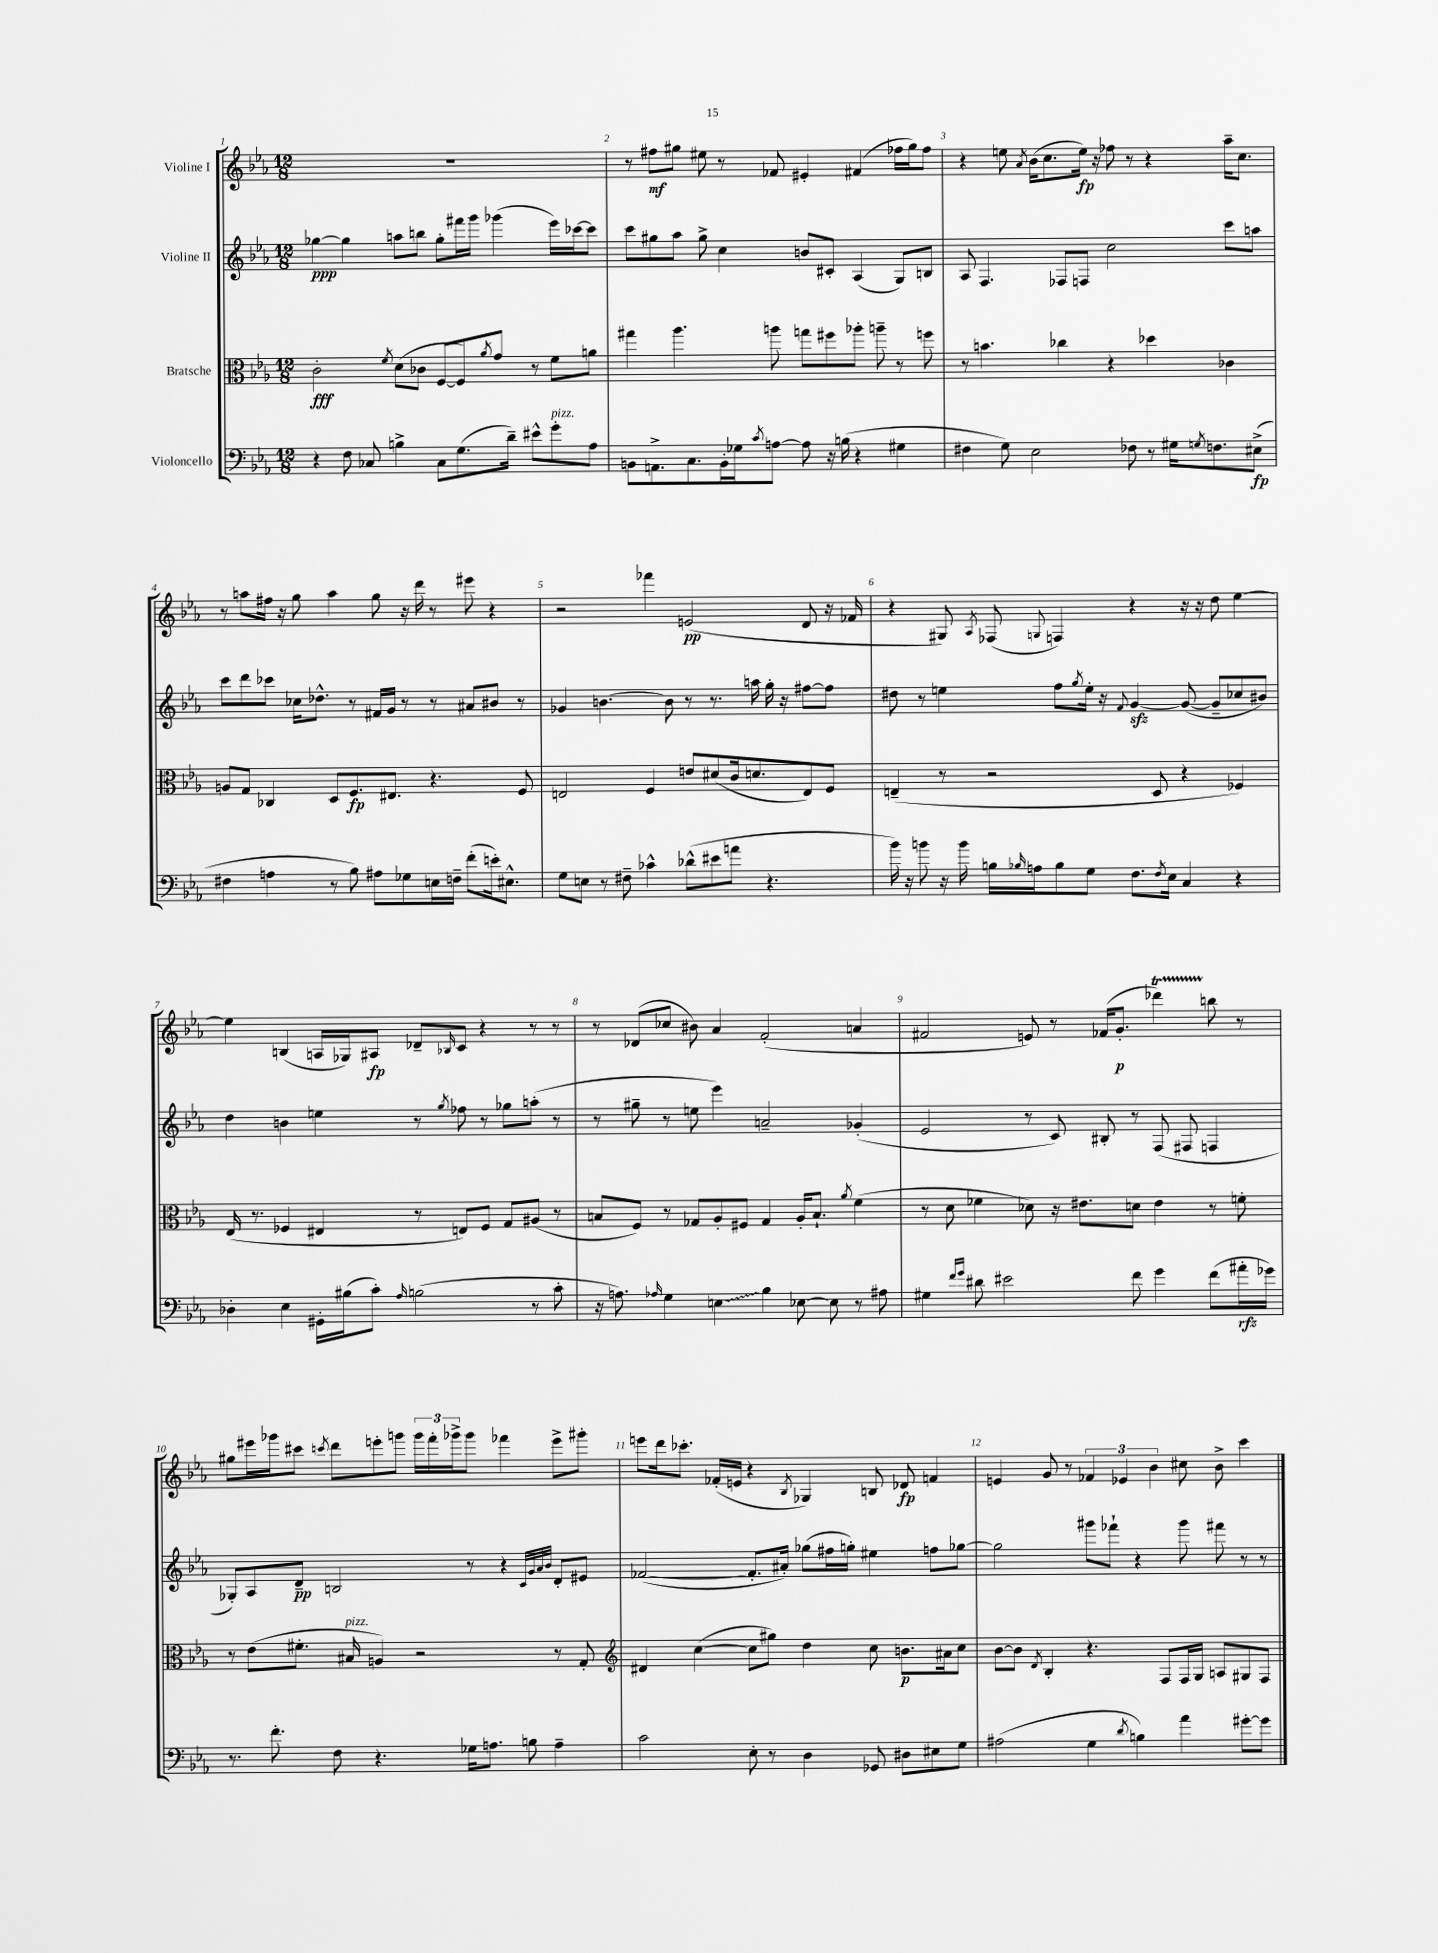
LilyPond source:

<<
\new StaffGroup <<
\new Staff = "s0" \with { instrumentName = "Violine I" } {
    \clef treble \key ees \major \numericTimeSignature \time 12/8
    R1. |
    r8 fis''8\mf gis''8 eis''8 r8 fes'8 eis'4-. fis'4( fes''16 gis''16) fes''8 |
    r4 e''8 \acciaccatura { aes'8 } bes'16( c''8. e''16\fp) r16 fes''8 r8 r4 aes''16-- c''8. |
    r8 a''8 fis''16 r16 g''8 a''4 g''8 r16 d'''16 r8 eis'''8 r4 |
    r2 fes'''4 e'2\pp( d'8 r16 fes'16 |
    r4 gis8) \acciaccatura { aes8 } fes8( \appoggiatura { g8 } f4) r4 r16 r16 d''8 ees''4~ |
    ees''4 b4( a16 ges16) ais8\fp des'8-- \grace { bes16 } c'8 r4 r8 r8 |
    r8 des'8( ces''8 bis'8) aes'4 f'2-.( a'4 |
    fis'2 e'8) r8 fes'16( g'8.-.\p des'''4\startTrillSpan) b''8\stopTrillSpan r8 |
    gis''8 eis'''16 ges'''16 cis'''8 \acciaccatura { c'''8 } d'''8 e'''8-. g'''8 \tuplet 3/2 { g'''16 f'''16-. ges'''16-> } ges'''8 fes'''4 e'''8-> gis'''8-. |
    e'''8 d'''16 ces'''8.-. fes'16-.( e'16 r4 \acciaccatura { bes8 } ges4) b8 des'8\fp f'4 |
    e'4 g'8 r8 \tuplet 3/2 { fes'4 ees'4 bes'4 } cis''8 bes'8-> c'''4 \bar "|." |
}
\new Staff = "s1" \with { instrumentName = "Violine II" } {
    \clef treble \key ees \major \numericTimeSignature \time 12/8
    ges''4~\ppp ges''4 a''8 b''8 ges''8-. fis'''16 g'''16 ges'''4( ees'''16) ces'''16~ ces'''8 |
    c'''8 gis''8 aes''8 gis''8-> c''4 b'8 cis'8-. aes4( g8) b8 |
    aes8 f4. fes8 f8 c''2 c'''8 a''8 |
    c'''8 d'''8 ces'''8 ces''16 des''8.-^ r8 fis'16 g'16 r8 r8 ais'8 bis'8 r8 |
    ges'4 b'4.~ b'8 r8 r8. a''16 g''16-. r16 fis''8~ fis''8 |
    dis''8 r8 e''4 f''8 \acciaccatura { g''8 } e''16-. r16 \appoggiatura { f'8 } g'4~\sfz g'8~( g'8-- ces''8 bis'8) |
    d''4 b'4 e''4 r8 \acciaccatura { g''8 } fes''8 r8 ges''8 a''8-.( r8 |
    r8 gis''8-- r8 e''8 ees'''4) a'2-- ges'4-.( |
    ees'2 r8 c'8) bis8-. r8 f8( fis8 f4 |
    ges8-.) aes8 d'8--\pp b2 r8 r4 \grace { c'32 g'32 aes'32 bes'32 } d'8-. eis'8 |
    fes'2~( fes'8.-. ais'16-.) ges''8( fis''16 g''16-.) eis''4 f''8 ges''8~ |
    ges''2 gis'''8 fes'''8-! r4 gis'''8 fis'''8 r8 r8 \bar "|." |
}
\new Staff = "s2" \with { instrumentName = "Bratsche" } {
    \clef alto \key ees \major \numericTimeSignature \time 12/8
    c'2-.\fff \acciaccatura { f'8 } d'8( ces'8 f8~ f8) \acciaccatura { aes'8 } g'8 r8 f'8 a'8 |
    gis''4 aes''4. a''8 g''8 fis''8 aes''8-. a''8-- r8 f''8 |
    r8 b'4. ces''4 r4 des''4 ces'4 |
    a8 g8 ces4 d8 f8.\fp eis8. r4. f8 |
    e2 f4 e'8 dis'8( c'16 d'8. e8) f8 |
    e4--( r8 r2 d8 r4 fes4) |
    ees16( r8. fes4 eis4 r8 e8) fes8 g8 ais8( r8 |
    b8 f8) r8 ges8 aes8-. fis8 ges4 aes16-. b8.-! \acciaccatura { aes'8 } f'4( |
    r8 d'8 fes'4 des'8) r16 eis'8. d'8 eis'4 r8 f'8-. |
    r8 ees'8( fis'8.-. bis16^\markup { \italic "pizz." } a4) r2 r8 g8-. |
    \clef treble dis'4 c''4~( c''8 gis''8) d''4 c''8 b'8.\p ais'16 c''8 |
    bes'8~ bes'8 \acciaccatura { d'8 } bes4-. r4. f8 f16 g16 a8 gis8 f8 \bar "|." |
}
\new Staff = "s3" \with { instrumentName = "Violoncello" } {
    \clef bass \key ees \major \numericTimeSignature \time 12/8
    r4 f8 ces8 b4-> ces8 g8.( d'16--) eis'8-^ g'8-.^\markup { \italic "pizz." } aes8 |
    b,8 a,8.-> c8. b,16-. ges16 \acciaccatura { c'8 } a8~ a8 r16 b16( r4 gis4 |
    fis4 g8) ees2 fes8 r8 gis16 \acciaccatura { g8 } f8. eis8->\fp( |
    fis4 a4 r8 bes8) ais8 ges8 e16 f16-- f'8-.( e'16-.) eis8.-^ |
    g8 e8 r8 fis8-- ces'4-^ des'8-^( eis'8 a'8 r4. |
    bes'16) r16 b'8 r16 b'16 b16 \grace { bes16 } a16 bes8 g8 f8. \acciaccatura { f8 } ees16 c4 r4 |
    des4-. ees4 gis,16-. bis16( c'8-.) \grace { aes16 } b2( r8 c'8-. |
    r16 a8.) \grace { aes16 } g4 \once \override Glissando.style = #'zigzag e4\glissando bes4 ees8~ ees8 r8 ais8 |
    gis4 \grace { f'16 g'16 } dis'8 eis'2 f'8 g'4 f'8( ais'16-.\rfz ges'16) |
    r8. f'8.-. f8 r4. ges16 a8. b8 a4-- |
    c'2 ees8-. r8 d4 ges,8 dis8 eis8 g8 |
    ais2( g4 \acciaccatura { d'8 } b4) aes'4 gis'8~-. gis'8 \bar "|." |
}
>>
>>
\layout { \context { \Score \override BarNumber.break-visibility = ##(#f #t #t) barNumberVisibility = #all-bar-numbers-visible } }
